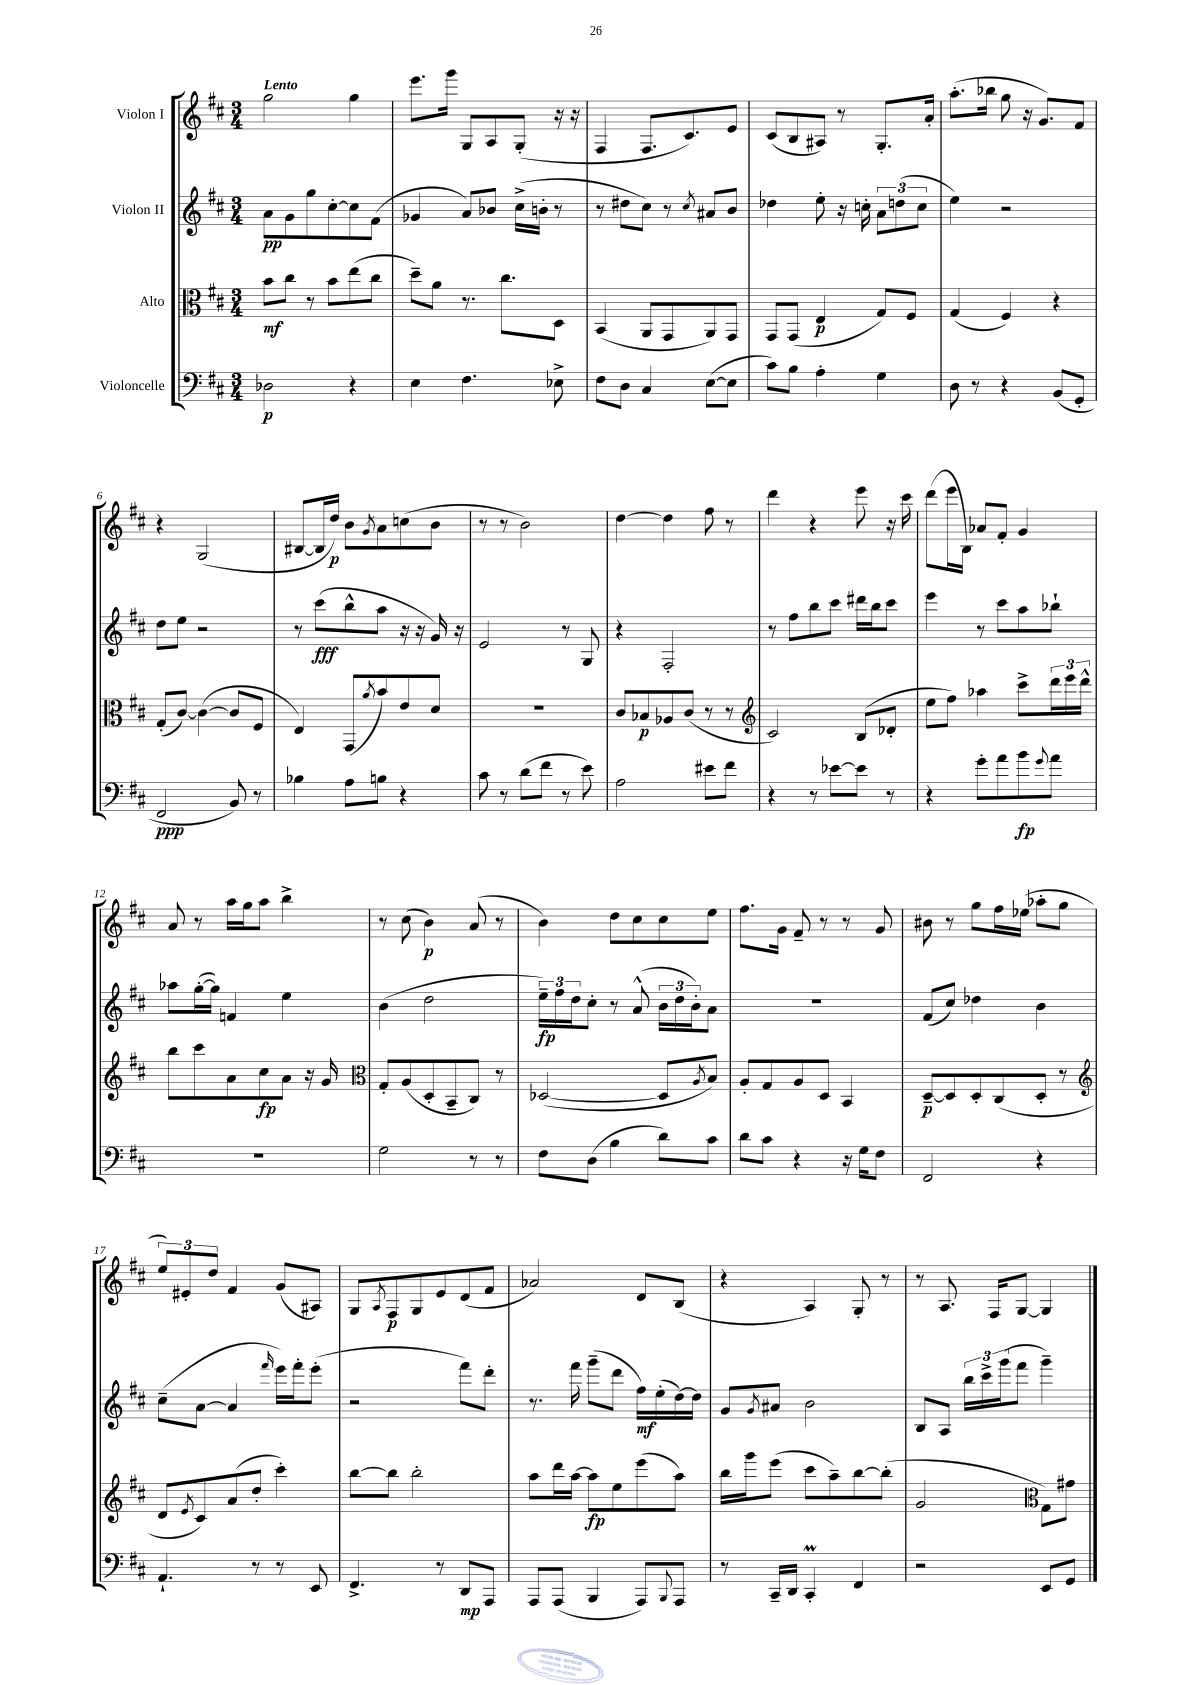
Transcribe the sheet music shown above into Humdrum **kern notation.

**kern	**dynam	**kern	**dynam	**kern	**dynam	**kern	**dynam
*part4	*part4	*part3	*part3	*part2	*part2	*part1	*part1
*staff4	*staff4	*staff3	*staff3	*staff2	*staff2	*staff1	*staff1
*I"Violoncelle	*	*I"Alto	*	*I"Violon II	*	*I"Violon I	*
*clefF4	*	*clefC3	*	*clefG2	*	*clefG2	*
*k[f#c#]	*	*k[f#c#]	*	*k[f#c#]	*	*k[f#c#]	*
*M3/4	*	*M3/4	*	*M3/4	*	*M3/4	*
=1	=1	=1	=1	=1	=1	=1	=1
!	!	!	!	!	!	!LO:TX:a:B:t=Lento	!
2D-X\	p	8b\L	mf	8a\L	pp	2gg\	.
.	.	8cc#\J	.	8g\	.	.	.
.	.	8r	.	8gg\	.	.	.
.	.	8b\L	.	[8cc#'\	.	.	.
4r	.	(8ee\	.	8cc#\]	.	4gg\	.
.	.	8cc#\J	.	(8f#\J	.	.	.
=2	=2	=2	=2	=2	=2	=2	=2
4E\	.	8dd~\L)	.	4g-X/	.	8.eee\L	.
.	.	8a\J	.	.	.	.	.
.	.	.	.	.	.	16ggg\Jk	.
4.F#\	.	8.r	.	8a/L)	.	8G/L	.
.	.	.	.	8b-X/J	.	8A/	.
.	.	8.cc#\L	.	.	.	.	.
.	.	.	.	(16cc#^\LL	.	(8G'/J	.
.	.	.	.	16bn'\JJ	.	.	.
8E-X^\	.	8D\J	.	8r	.	16r	.
.	.	.	.	.	.	16r	.
=3	=3	=3	=3	=3	=3	=3	=3
8F#\L	.	(4BB/	.	8r	.	4F#/	.
8D\J	.	.	.	8dd#X\L	.	.	.
4C#/	.	8AA/L	.	8cc#\J)	.	8.F#/L	.
.	.	8GG/	.	8r	.	.	.
.	.	.	.	.	.	8.c#/)	.
.	.	.	.	8qcc#/	.	.	.
([8E\L	.	8AA/)	.	8a#X/L	.	.	.
8E\J]	.	8GG/J	.	8b/J	.	8e/J	.
=4	=4	=4	=4	=4	=4	=4	=4
8c#\L)	.	8GG/L	.	4dd-X\	.	(8c#/L	.
8B\J	.	(8GG/J	.	.	.	8B/	.
4A'\	.	4E/	p	8ee'\	.	8A#X/J)	.
.	.	.	.	16r	.	8r	.
.	.	.	.	16ccn'\	.	.	.
4G\	.	8G/L)	.	12a\L	.	8.G'/L	.
.	.	.	.	(12ddn\	.	.	.
.	.	8F#/J	.	.	.	.	.
.	.	.	.	12cc\J	.	.	.
.	.	.	.	.	.	16a'/Jk	.
=5	=5	=5	=5	=5	=5	=5	=5
8D\	.	(4G/	.	4ee\)	.	(8.aa'\L	.
8r	.	.	.	.	.	.	.
.	.	.	.	.	.	16bb-X\Jk	.
4r	.	4F#/)	.	2r	.	8gg\	.
.	.	.	.	.	.	16r	.
.	.	.	.	.	.	8.g/L)	.
(8BB/L	.	4r	.	.	.	.	.
8GG'/J	.	.	.	.	.	8f#/J	.
!!LO:LB:g=z
=6	=6	=6	=6	=6	=6	=6	=6
2FF#/	ppp	(8G'/L	.	8dd\L	.	4r	.
.	.	[8c#/J)	.	8ee\J	.	.	.
.	.	(4c#\_	.	2r	.	(2G/	.
8BB/)	.	8c#/L]	.	.	.	.	.
8r	.	8F#/J	.	.	.	.	.
=7	=7	=7	=7	=7	=7	=7	=7
4B-X\	.	4E/)	.	8r	.	[8B#X/L	.
.	.	.	.	(8ccc#\L	fff	16B#/L]	.
.	.	.	.	.	.	16dd/JJ)	p
8A\L	.	(8GG/L	.	8bb^^\	.	8b\L	.
.	.	8qa/	.	.	.	8qg/	.
8Bn\J	.	8b/)	.	8aa\J	.	8a\	.
4r	.	8e/	.	16r	.	(8ccn\	.
.	.	.	.	16r	.	.	.
.	.	8d/J	.	16g/)	.	8b\J	.
.	.	.	.	16r	.	.	.
=8	=8	=8	=8	=8	=8	=8	=8
8c#\	.	2.r	.	2e/	.	8r	.
8r	.	.	.	.	.	8r	.
(8d\L	.	.	.	.	.	2b\)	.
8f#\J	.	.	.	.	.	.	.
8r	.	.	.	8r	.	.	.
8e\)	.	.	.	8G/	.	.	.
=9	=9	=9	=9	=9	=9	=9	=9
2A\	.	8c#/L	.	4r	.	[4dd\	.
.	.	8B-X/	p	.	.	.	.
.	.	8A-X/	.	2F#'/	.	4dd\]	.
.	.	(8c#/J	.	.	.	.	.
8e#X\L	.	8r	.	.	.	8ff#\	.
8f#\J	.	8r	.	.	.	8r	.
=10	=10	=10	=10	=10	=10	=10	=10
*	*	*clefG2	*	*	*	*	*
4r	.	2c#/)	.	8r	.	4ddd\	.
.	.	.	.	8ff#\L	.	.	.
8r	.	.	.	8bb\	.	4r	.
[8e-X\L	.	.	.	8ccc#\J	.	.	.
8e-\J]	.	(8B/L	.	16ddd#X\LL	.	8eee\	.
.	.	.	.	16bb\J	.	.	.
8r	.	8d-X'/J	.	8ccc#\J	.	16r	.
.	.	.	.	.	.	16ccc#\	.
=11	=11	=11	=11	=11	=11	=11	=11
4r	.	8ee\L	.	4eee\	.	(8ddd\L	.
.	.	8ff#\J)	.	.	.	16eee\L	.
.	.	.	.	.	.	16B\JJ)	.
8g'\L	.	4aa-X\	.	8r	.	8a-X/L	.
8a\	.	.	.	8ccc#\L	.	8f#'/J	.
8b\	fp	8ccc#^\L	.	8aa\	.	4g/	.
8qqg/	.	.	.	.	.	.	.
8a\J	.	24ddd\L	.	8bb-X`\J	.	.	.
.	.	24eee\	.	.	.	.	.
.	.	24ddd^^\JJ	.	.	.	.	.
!!LO:LB:g=z
=12	=12	=12	=12	=12	=12	=12	=12
2.r	.	8bb\L	.	8aa-X\L	.	8a/	.
.	.	8ccc#\	.	([16gg'\L	.	8r	.
.	.	.	.	16gg\JJ])	.	.	.
.	.	8a\	.	4fn/	.	16aa\LL	.
.	.	.	.	.	.	16gg\J	.
.	.	8cc#\	fp	.	.	8aa\J	.
.	.	8a\J	.	4ee\	.	4bb^\	.
.	.	16r	.	.	.	.	.
.	.	16g/	.	.	.	.	.
=13	=13	=13	=13	=13	=13	=13	=13
*	*	*clefC3	*	*	*	*	*
2G\	.	8G'/L	.	(4b\	.	8r	.
.	.	(8A/	.	.	.	(8cc#\	.
.	.	8D'/	.	2dd\	.	4b\)	p
.	.	8BB~/	.	.	.	.	.
8r	.	8C#/J)	.	.	.	(8a/	.
8r	.	8r	.	.	.	8r	.
=14	=14	=14	=14	=14	=14	=14	=14
8F#\L	.	([2D-X/	.	24ee~\LL)	fp	4b\)	.
.	.	.	.	24ff#\	.	.	.
.	.	.	.	24dd\J	.	.	.
(8D\J	.	.	.	8cc#'\J	.	.	.
4B\	.	.	.	8r	.	8dd\L	.
.	.	.	.	(8a^^/	.	8cc#\	.
8d\L)	.	8D-/L]	.	24b\LL	.	8cc#\	.
.	.	.	.	24dd\	.	.	.
.	.	.	.	24b'\J)	.	.	.
.	.	8qA/	.	.	.	.	.
8c#\J	.	8B/J)	.	8a\J	.	8ee\J	.
=15	=15	=15	=15	=15	=15	=15	=15
8d\L	.	8A'/L	.	2.r	.	8.ff#\L	.
8c#\J	.	8G/	.	.	.	.	.
.	.	.	.	.	.	16g\Jk	.
4r	.	8A/	.	.	.	8f#~/	.
.	.	8D/J	.	.	.	8r	.
16r	.	4BB/	.	.	.	8r	.
16G\KL	.	.	.	.	.	.	.
8F#\J	.	.	.	.	.	8g/	.
=16	=16	=16	=16	=16	=16	=16	=16
2FF#/	.	[8D~/L	p	(8f#/L	.	8b#X\	.
.	.	8D/]	.	8cc#/J)	.	8r	.
.	.	8D'/	.	4dd-X\	.	8gg\L	.
.	.	(8C#/	.	.	.	16ff#\L	.
.	.	.	.	.	.	(16ee-X\JJ	.
4r	.	8D'/J	.	4b\	.	8aa-X'\L	.
.	.	8r	.	.	.	8gg\J	.
!!LO:LB:g=z
=17	=17	=17	=17	=17	=17	=17	=17
*	*	*clefG2	*	*	*	*	*
4.AA`/	.	8d/L	.	(8cc#~\L	.	12ee/L)	.
.	.	.	.	.	.	12e#X'/	.
.	.	8qe/	.	.	.	.	.
.	.	8c#/)	.	[8a\J	.	.	.
.	.	.	.	.	.	12dd/J	.
.	.	(8a/	.	4a/]	.	4f#/	.
8r	.	8dd'/J	.	.	.	.	.
.	.	.	.	16qqfff#/	.	.	.
8r	.	4ccc#'\)	.	16eee\LL)	.	(8g/L	.
.	.	.	.	16fff#'\J	.	.	.
8EE/	.	.	.	(8eee'\J	.	8A#X/J)	.
=18	=18	=18	=18	=18	=18	=18	=18
4.FF#^/	.	[8bb\L	.	2r	.	8G/L	.
.	.	.	.	.	.	8qA/	.
.	.	8bb\J]	.	.	.	8F#/	p
.	.	2bb'\	.	.	.	8G/	.
8r	.	.	.	.	.	8e/	.
8DD/L	mp	.	.	8fff#\L)	.	(8d/	.
8AAA/J	.	.	.	8ddd'\J	.	8f#/J	.
=19	=19	=19	=19	=19	=19	=19	=19
8AAA/L	.	8aa\L	.	8.r	.	2a-X/)	.
(8AAA/J	.	16ddd\L	.	.	.	.	.
.	.	[16aa\JJ	.	16fff#\	.	.	.
4BBB/	.	8aa\L]	fp	(8ggg~\L	.	.	.
.	.	8ee\	.	8ddd\J	.	.	.
8AAA/L)	.	(8eee\	.	16ff#\LL)	mf	8d/L	.
.	.	.	.	(16ee'\	.	.	.
8qqBBB/	.	.	.	.	.	.	.
8AAA/J	.	8aa\J)	.	[16dd\)	.	(8B/J	.
.	.	.	.	16dd\JJ]	.	.	.
=20	=20	=20	=20	=20	=20	=20	=20
8r	.	16bb\LL	.	8g/L	.	4r	.
.	.	16ggg\J	.	.	.	.	.
.	.	.	.	8qg/	.	.	.
16CC#~/LL	.	(8eee\J	.	8a#X/J	.	.	.
16DD/JJ	.	.	.	.	.	.	.
4CC#m'/	.	8ccc#\L	.	2b\	.	4A/)	.
.	.	8aa~\)	.	.	.	.	.
4FF#/	.	[8bb\	.	.	.	8G'/	.
.	.	(8bb'\J]	.	.	.	8r	.
=21	=21	=21	=21	=21	=21	=21	=21
2r	.	2g/	.	8B/L	.	8r	.
.	.	.	.	8A/J	.	8.A/	.
.	.	.	.	24bb\LL	.	.	.
.	.	.	.	24ccc#^\	.	.	.
.	.	.	.	.	.	16F#/KL	.
.	.	.	.	(24ggg\J	.	.	.
.	.	.	.	8fff#\J	.	[8G/J	.
*	*	*clefC3	*	*	*	*	*
8EE/L	.	8G\L)	.	4ggg~\)	.	4G/]	.
8GG/J	.	8g#X\J	.	.	.	.	.
==	==	==	==	==	==	==	==
*-	*-	*-	*-	*-	*-	*-	*-
